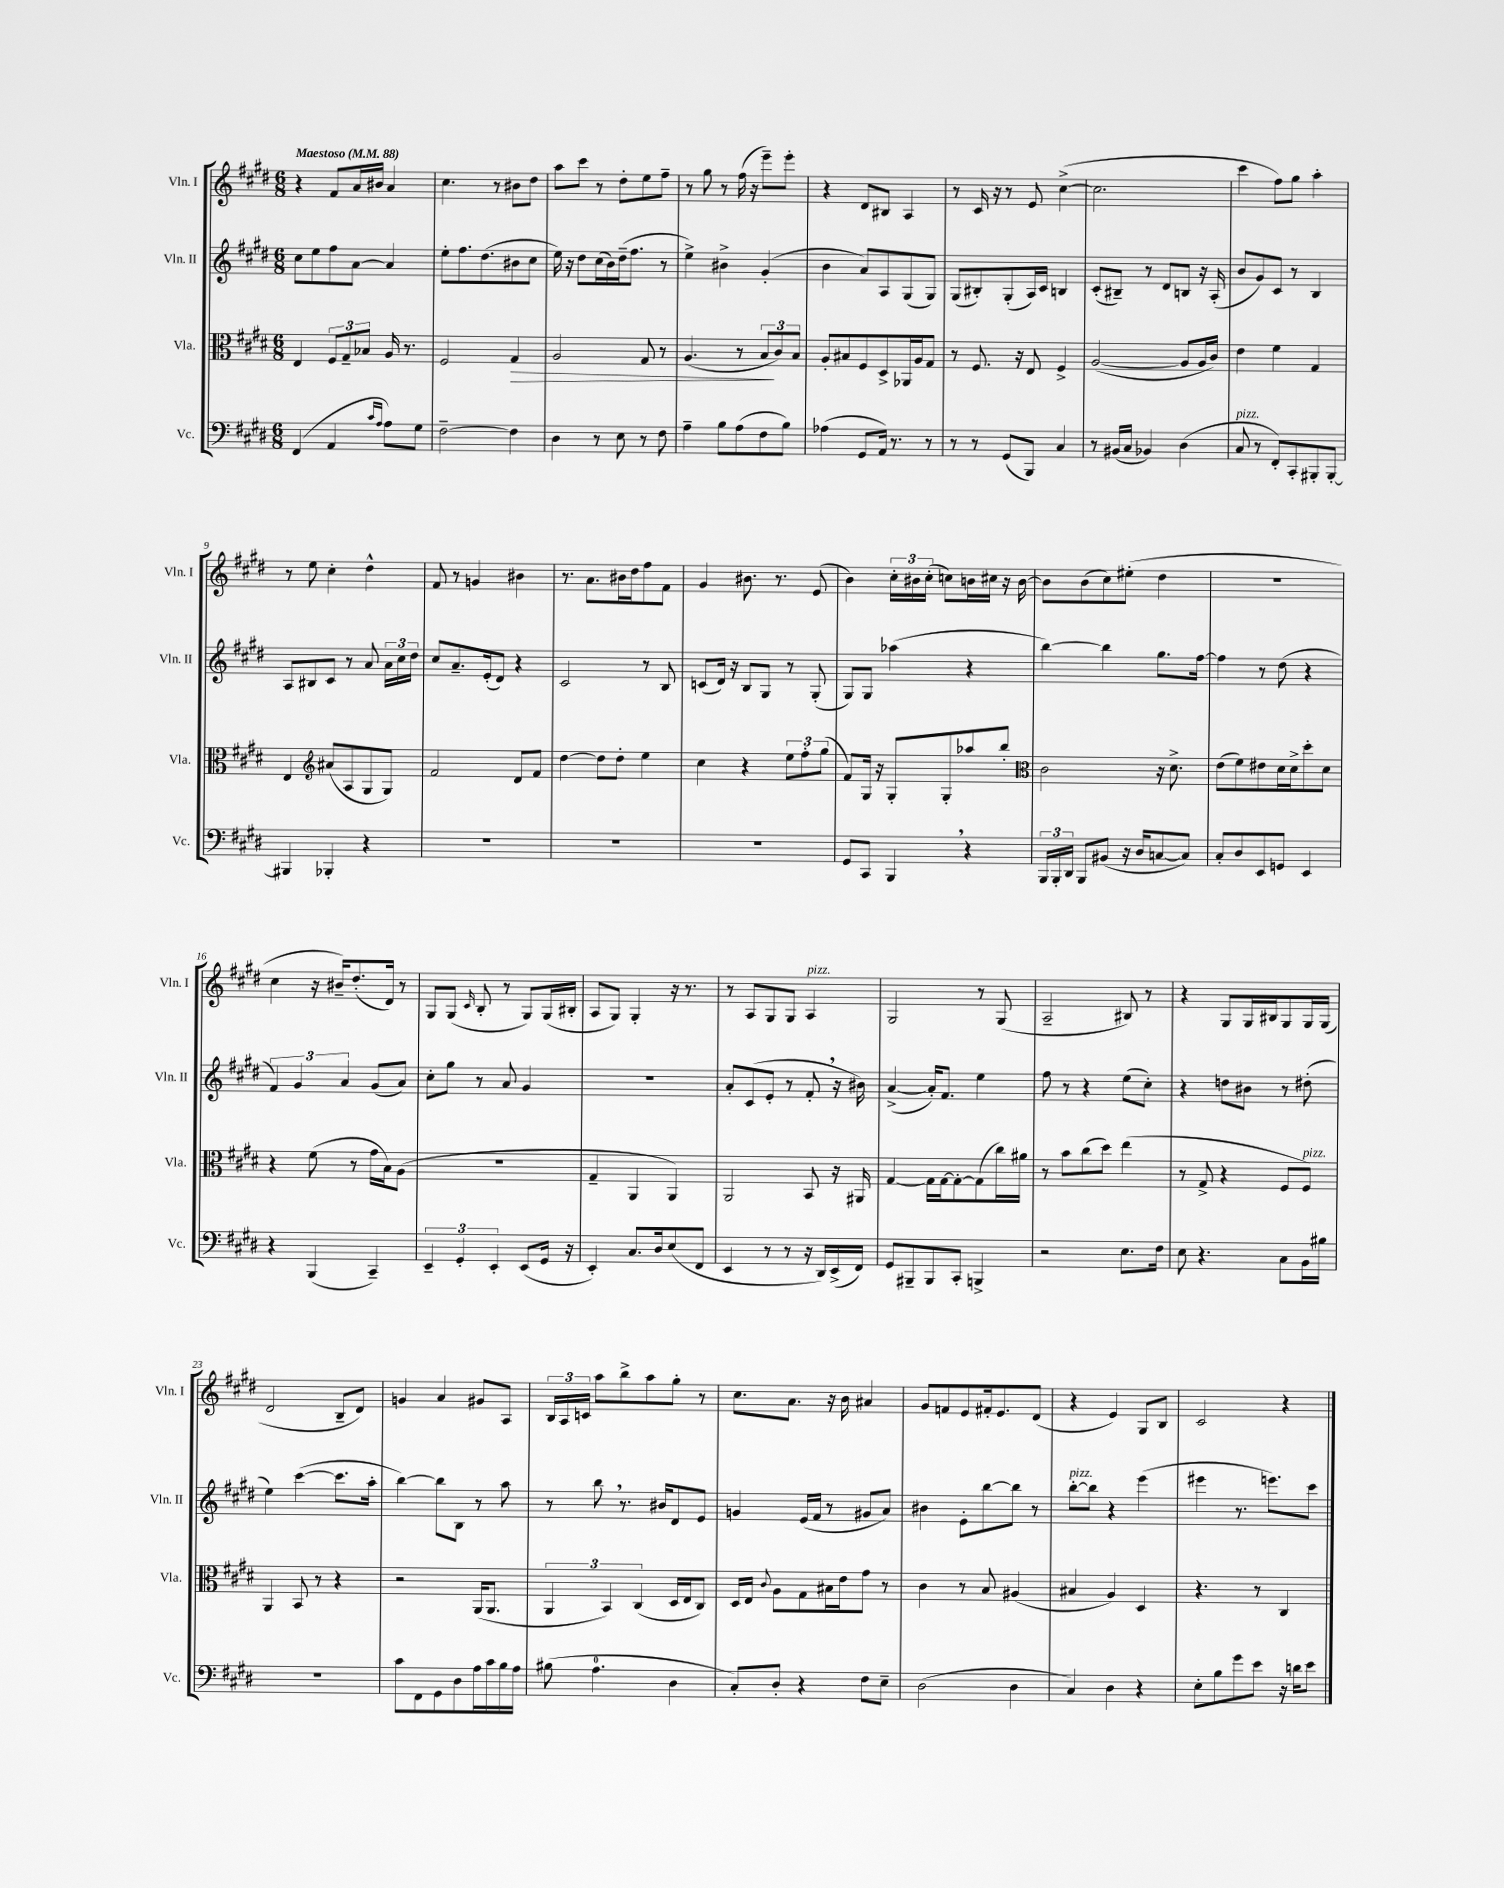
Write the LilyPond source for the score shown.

<<
\new StaffGroup <<
\new Staff = "s0" \with { instrumentName = "Vln. I" shortInstrumentName = "Vln. I" } {
    \clef treble \key e \major \numericTimeSignature \time 6/8 \tempo "Maestoso" 4 = 88
    \autoBeamOff r4 fis'8[ a'16 bis'16] a'4 |
    cis''4. r8 bis'8[ dis''8] |
    a''8[ cis'''8] r8 dis''8[-. e''8 fis''8]-- |
    r8 gis''8 r8 fis''16( r16 e'''8[--) e'''8]-. |
    r4 dis'8[ bis8] a4 |
    r8 cis'16 r16 r8 e'8 cis''4~->( |
    cis''2. |
    cis'''4 fis''8[) gis''8] a''4-. |
    r8 e''8 cis''4-. dis''4-^ |
    fis'8 r8 g'4 bis'4 |
    r8. a'8.[ bis'16 dis''16 fis''8 fis'8] |
    gis'4 bis'8. r8. e'8( |
    b'4) \tuplet 3/2 { cis''16[-. bis'16 cis''16]-.( } c''8[) b'16 cis''16] r16 b'16~ |
    b'8[ b'8( cis''8) eis''8]-.( dis''4 |
    R2. |
    cis''4 r16 bis'16[--) dis''8.-.( dis'16]) r8 |
    gis8[ gis8]( \grace { cis'16 } b8-. r8 gis8[) gis16( bis16]-. |
    a8[ gis8]) gis4-. r16 r8. |
    r8 a8[ gis8 gis8] a4^\markup { \italic "pizz." } |
    gis2 r8 gis8( |
    a2-- bis8) r8 |
    r4 gis8[ gis16 bis16 gis8 gis16 gis16]( |
    dis'2 b8[-- dis'8]) |
    g'4 a'4 gis'8[ a8] |
    \tuplet 3/2 { b16[ a16 c'16] } a''8[ b''8-> a''8 gis''8]-. r8 |
    cis''8.[ a'8.] r16 b'16 ais'4 |
    gis'8[ f'8 e'8 fis'16-. e'8. dis'8]( |
    r4 e'4) gis8[ b8] |
    cis'2 r4 \bar "|." |
}
\new Staff = "s1" \with { instrumentName = "Vln. II" shortInstrumentName = "Vln. II" } {
    \clef treble \key e \major \numericTimeSignature \time 6/8
    \autoBeamOff cis''8[ e''8 fis''8 a'8]~ a'4 |
    e''8[-. fis''8. dis''8.( bis'8 cis''8] |
    e''16) r16 dis''8[ cis''16( b'16) dis''16--( fis''8.] r8 |
    e''4->) bis'4-> gis'4-.( |
    b'4 a'8[) a8 gis8( gis8]) |
    gis8[( bis8-.) gis8-.( a16) cis'16] b4 |
    cis'8[-.( bis8]--) r8 dis'8[ b8] r16 a16-.( |
    b'8[ gis'8) cis'8] r8 b4 |
    a8[ bis8 cis'8] r8 a'8 \tuplet 3/2 { a'16[ cis''16 dis''16] } |
    cis''8[ a'8.-- e'16-.( dis'8]) r4 |
    cis'2 r8 b8 |
    c'8[( dis'16]) r16 b8[ gis8] r8 gis8-.( |
    gis8[) gis8] aes''4( r4 |
    b''4~) b''4 gis''8.[ fis''16]~ |
    fis''4 r8 dis''8( r4 |
    \tuplet 3/2 { fis'4) gis'4 a'4 } gis'8[( a'8]) |
    cis''8[-. gis''8] r8 a'8 gis'4 |
    R2. |
    a'8[-. cis'8( e'8]-. r8 fis'8-. \breathe r16 bis'16) |
    a'4~->( a'16[-.) fis'8.] e''4 |
    fis''8 r8 r4 e''8[( cis''8]-.) |
    r4 d''8[ bis'8] r8 dis''8-.( |
    e''4) cis'''4~( cis'''8.[ a''16]-. |
    b''4~) b''8[ b8] r8 a''8 |
    r8 b''8 \breathe r8. bis'16[ dis'8 e'8] |
    g'4 e'16[( fis'16] r8 gis'8[ a'8]) |
    bis'4 e'8[-. b''8~ b''8] r8 |
    b''8[~-.^\markup { \italic "pizz." } b''8] r4 e'''4( |
    eis'''4 r8. e'''8.[) cis'''8] \bar "|." |
}
\new Staff = "s2" \with { instrumentName = "Vla." shortInstrumentName = "Vla." } {
    \clef alto \key e \major \numericTimeSignature \time 6/8
    \autoBeamOff e4 \tuplet 3/2 { fis8[ gis8-- bes8] } a16 r8. |
    fis2 gis4\> |
    a2 gis8 r8 |
    a4.( r8 \tuplet 3/2 { b8[\! cis'8) b8] } |
    a8[-. bis8 fis8 dis8-> aes,16 a16 gis8] |
    r8 fis8. r16 e8 fis4-> |
    a2~( a8[ a16 cis'16]) |
    e'4 fis'4 gis4 |
    e4 \clef treble ais'8[( a8 gis8 gis8]) |
    fis'2 dis'8[ fis'8] |
    dis''4~ dis''8[ dis''8]-. e''4 |
    cis''4 r4 \tuplet 3/2 { e''8[ fis''8-. gis''8]( } |
    fis'8[) gis16] r16 gis8[-. gis8-. aes''8 b''8]-. |
    \clef alto cis'2 r16 dis'8.-> |
    e'8[( fis'8) eis'8 dis'16 dis'16-> dis''8-. dis'8] |
    r4 fis'8( r8 gis'16[ b16) a8]( |
    R2. |
    gis4-- a,4 a,4) |
    a,2 b,8 r16 ais,16 |
    gis4~ gis16[ gis16~ gis8~-. gis8( cis''16) ais'16] |
    r8 b'8[ cis''8( dis''8]) e''4( |
    r8 gis8-> r4 fis8[ fis8]^\markup { \italic "pizz." }) |
    a,4 b,8 r8 r4 |
    r2 a,16[( a,8.] |
    \tuplet 3/2 { a,4 b,4) cis4( } dis16[ e16 cis8]) |
    dis16[ e16] \appoggiatura { cis'8 } a8[ gis8 bis16 e'16 gis'8] r8 |
    cis'4 r8 b8 ais4( |
    bis4 a4) dis4 |
    r4. r8 cis4 \bar "|." |
}
\new Staff = "s3" \with { instrumentName = "Vc." shortInstrumentName = "Vc." } {
    \clef bass \key e \major \numericTimeSignature \time 6/8
    \autoBeamOff fis,4( a,4 \grace { cis'16[ a16] } a8[) gis8] |
    fis2~-- fis4 |
    dis4 r8 e8 r8 fis8 |
    a4-- b8[ a8( fis8 b8]) |
    aes4( gis,8[ a,16]) r8. r8 |
    r8 r8 gis,8[( b,,8]) cis4 |
    r8 bis,16[( cis16] bes,4) dis4( |
    cis8^\markup { \italic "pizz." } r8 fis,8[-.) cis,8-. bis,,8-. bis,,8]~-. |
    bis,,4 bes,,4-. r4 |
    R2. |
    R2. |
    R2. |
    gis,8[ cis,8] b,,4 \breathe r4 |
    \tuplet 3/2 { b,,16[ b,,16-. dis,16] } b,,8[ bis,8]( r16 dis16[ c8~ c8]) |
    cis8[-. dis8 e,8 g,8] e,4 |
    r4 b,,4( cis,4--) |
    \tuplet 3/2 { e,4-- gis,4-. e,4-. } e,8[( gis,16] r16 |
    e,4-.) cis8.[ dis16 e8( fis,8] |
    e,4 r8 r8 r16 dis,16[) e,16->( fis,16]) |
    gis,8[ bis,,8-- bis,,8 cis,8]-. b,,4-> |
    r2 e8.[ fis16] |
    e8 r4. cis8[ b,16 bis16] |
    R2. |
    cis'8[ fis,8 gis,8 dis8 a16 cis'16 b16 a16] |
    bis8( a4.-0 dis4 |
    cis8[-.) dis8]-. r4 fis8[ e8]-- |
    dis2( dis4 |
    cis4) dis4 r4 |
    e8[-. b8 gis'8 e'8] r16 d'16[ e'8] \bar "|." |
}
>>
>>
